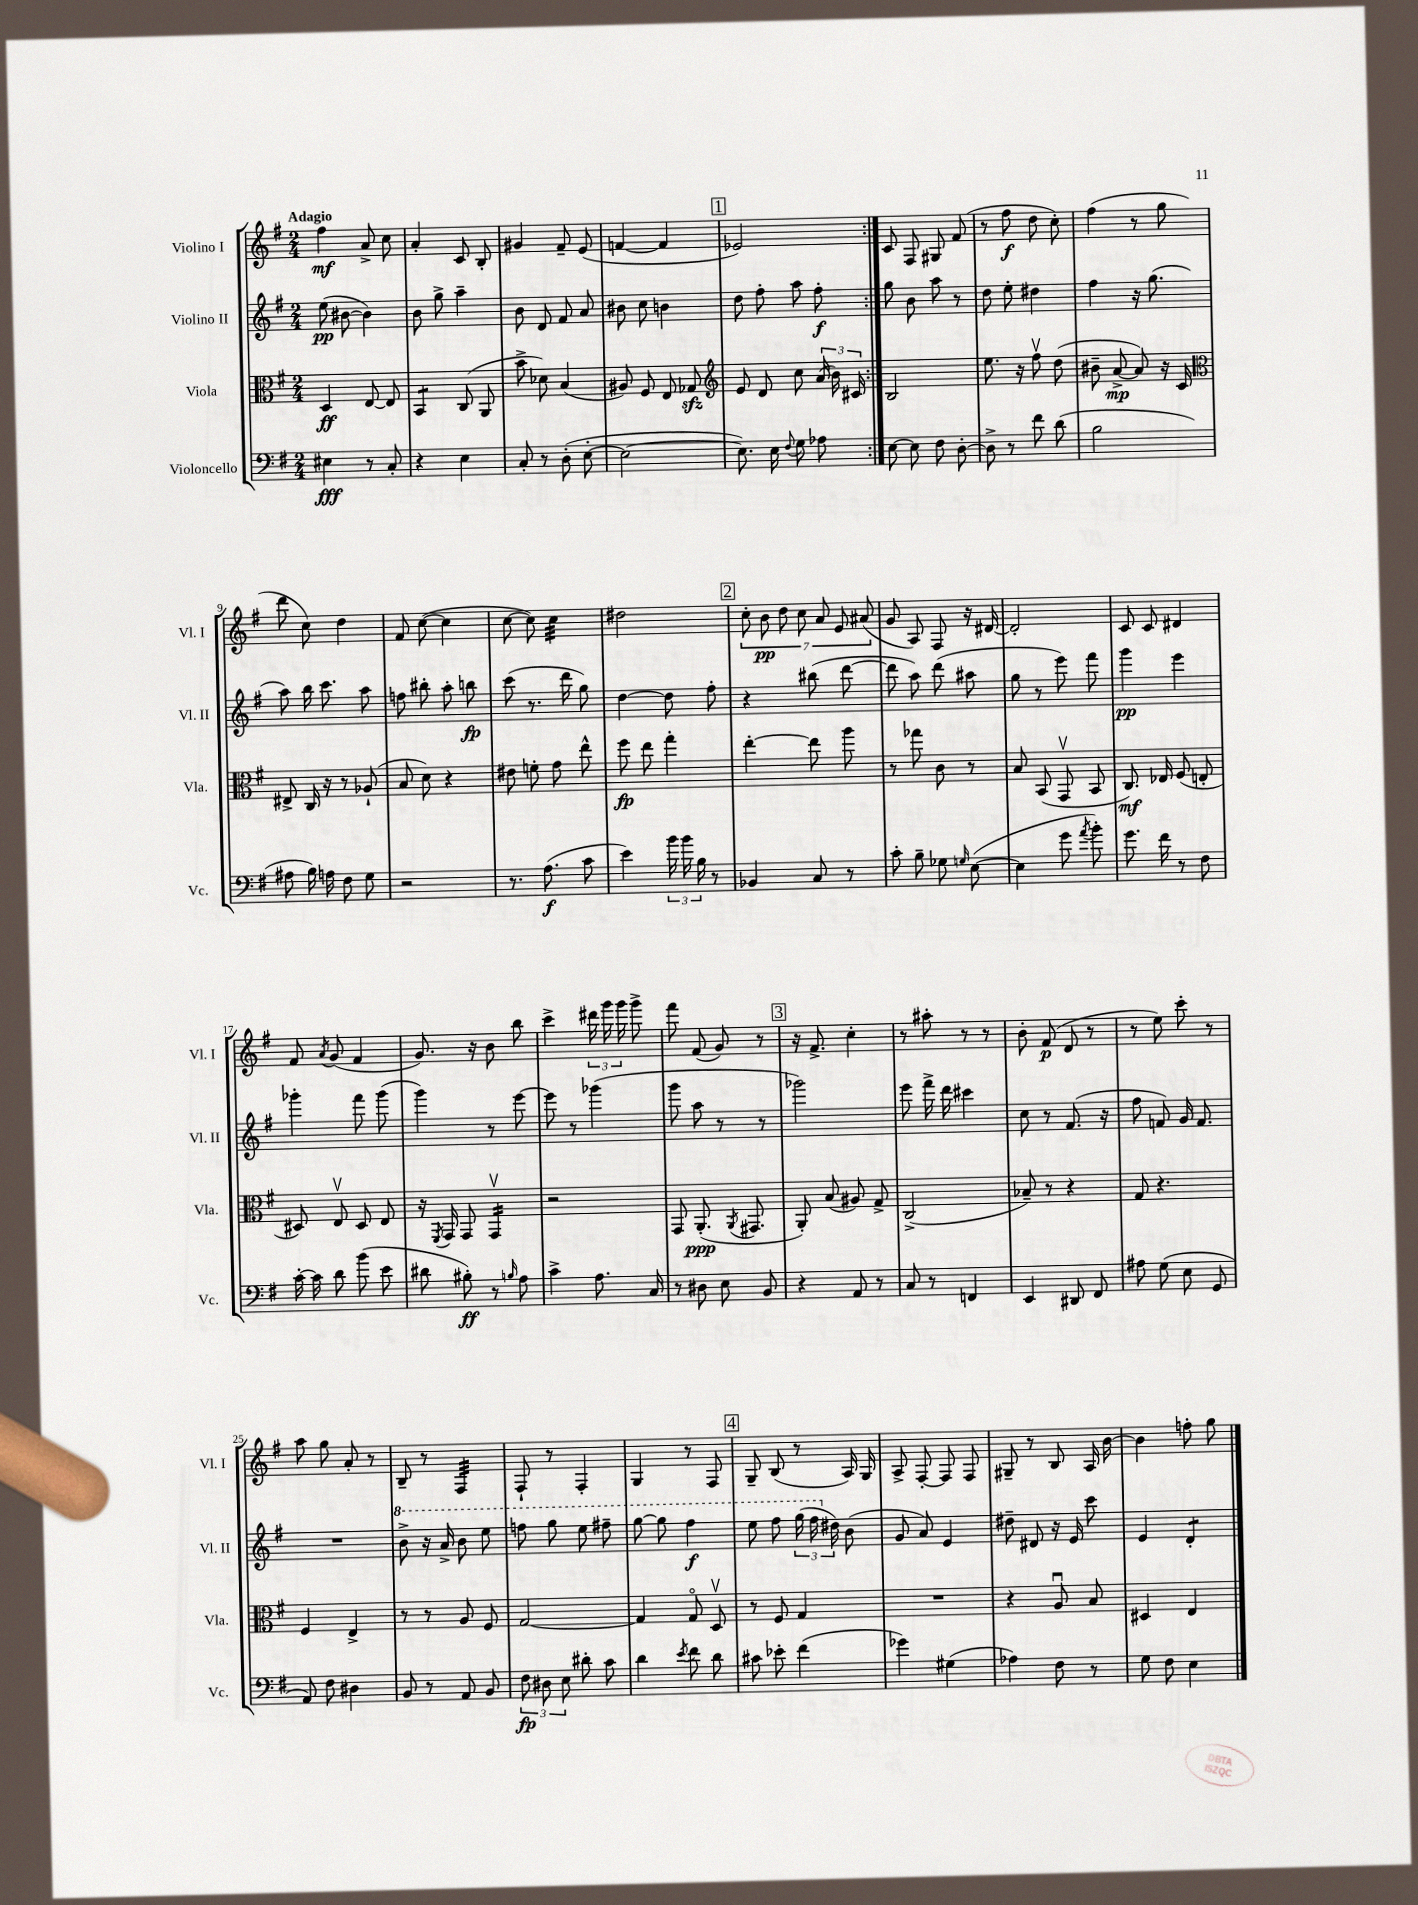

**kern	**kern	**kern	**kern
*staff4	*staff3	*staff2	*staff1
*clefF4	*clefC3	*clefG2	*clefG2
*k[f#]	*k[f#]	*k[f#]	*k[f#]
*M2/4	*M2/4	*M2/4	*M2/4
4E#	4D	(8ee	4ff#
.	.	[8b#	.
8r	[8E	4b#])	8a^
8C'	8E]	.	8cc
=	=	=	=
4r	4BB	8b	4a'
.	.	8gg^	.
4E	(8C	4aa~	8c
.	8AA	.	8B'
=	=	=	=
8C'	8b^	8b	4g#
8r	8d-)	8d	.
(8D'	(4B	8f#	8f#~
[8E'	.	8a	(8e
=	=	=	=
2E_	8A#)	8b#	[4f
.	8F#	8cc	.
.	8E	4b	4f]
.	8G-	.	.
=	=	=	=
*	*clefG2	*	*
8.E])	8e	8dd	2e-)
.	8d	8ff#'	.
16E	.	.	.
8qqF#	.	.	.
8G	8cc	8aa	.
8A-	(24a	8ff#'	.
.	24b)	.	.
.	24c#	.	.
=:|!	=:|!	=:|!	=:|!
[8E	2B	8gg	8c
8E]	.	8b	8F#
8F#	.	8aa	8G#
[8D'	.	8r	(8f#
=	=	=	=
8D^]	8.ee	8dd	8r
8r	.	8ee'	8ff#
.	16r	.	.
8f#	8ff#v	4dd#	8dd
(8d	(8dd	.	8cc')
=	=	=	=
2B	8b#~	4ff#	(4ff#
.	[8a^	.	.
.	8a])	16r	8r
.	.	(8.gg	.
.	16r	.	8gg
.	16c	.	.
=	=	=	=
*	*clefC3	*	*
8A#	8E#^	8aa)	8ddd
16B)	16C	16bb	8cc)
16A	16r	8.ccc	.
8F#	8r	.	4dd
8G	(8A-`	8aa	.
=	=	=	=
2r	8B	8ff	8f#
.	8d)	8bb#'	([8cc
.	4r	8aa'	4cc]
.	.	8bb	.
=	=	=	=
8.r	8e#	(8ccc	[8cc
.	8f'	8.r	8cc])
(8.A	.	.	.
.	8g	.	4cc
.	.	16ddd	.
8c	8ee^^	8gg)	.
=	=	=	=
4e)	8ff#	[4dd	2dd#
.	8ee	.	.
24b	4gg'	8dd]	.
24b	.	.	.
24B	.	.	.
8r	.	8ff#'	.
=	=	=	=
4BB-	[4ee'	4r	14cc'
.	.	.	14b
.	.	.	14dd
.	.	.	14cc
8C	8ee]	(8bb#	.
.	.	.	14a
.	.	.	14e
8r	8aa	[8ddd	.
.	.	.	(14a#
=	=	=	=
8c'	8r	8ddd]	8g
8B~	8gg-	8aa)	8A)
8G-	8c	(8ddd	8F#
16qqG	.	.	.
([8E	8r	8aa#	16r
.	.	.	[16d#
=	=	=	=
4E]	8B	8gg	2d#']
.	(8BB	8r	.
8g	8GGv	8eee)	.
8qa	.	.	.
8b')	8BB	8fff#	.
=	=	=	=
8.g	8.C)	4ggg	8c
.	.	.	8c
16f#	16E-	.	.
8r	(8F#	4eee	4d#
8F#	8E'	.	.
=	=	=	=
[16c'	8D#)	4ggg-'	8f#
16c]	.	.	.
.	.	.	8qa
8d	8Ev	.	(8g
(8b	8D#	8fff#	4f#
8e	8E	(8ggg-	.
=	=	=	=
8d#	16r	4ggg)	8.g)
.	8qFF#	.	.
.	16GG	.	.
8B#')	8GG	.	.
.	.	.	16r
8r	4GGv	8r	8b
16qqB	.	.	.
8A	.	[8eee	8bb
=	=	=	=
4c^	2r	8eee]	4ccc^
.	.	8r	.
8.A	.	(4ggg-	24ddd#
.	.	.	24ggg
.	.	.	24ggg
.	.	.	8ggg^
16C	.	.	.
=	=	=	=
8r	8GG	8ggg	8fff#
8D#	(8.AA'	8aa	(8f#
8E	.	8r	8g)
.	8qAA	.	.
.	8.GG#	.	.
8BB	.	8r	8r
=	=	=	=
4r	8AA')	2ggg-)	16r
.	.	.	8.f#^
.	(8B	.	.
8AA	8A#)	.	4cc'
8r	8G^	.	.
=	=	=	=
8C	(2C^	8eee	8r
8r	.	16fff#^	8aa#'
.	.	16ddd	.
4FF	.	4ccc#	8r
.	.	.	8r
=	=	=	=
4EE	8B-~)	8cc	8b'
.	8r	8r	(8f#
8DD#	4r	(8.f#	8d
8FF#	.	.	8r
.	.	16r	.
=	=	=	=
8A#	8G	8ff#	8r
(8G	4.r	8f)	8ee)
8E	.	16g	8ccc'
.	.	8.f	.
8GG	.	.	8r
=	=	=	=
8AA)	4F#	2r	8aa
8F#	.	.	8gg
4D#	4E^	.	8a'
.	.	.	8r
=	=	=	=
8BB	8r	8bb^	8B~
8r	8r	16r	8r
.	.	16aa^	.
8AA	8A	8bb	4F#
8BB	8F#	8eee	.
=	=	=	=
12F#	[2G	8fff	8F#`
12D#	.	.	.
.	.	8ggg	8r
12E	.	.	.
8d#'	.	8eee	4F#'
8c	.	8fff#~	.
=	=	=	=
4d	4G]	[8ggg	4G
.	.	8ggg]	.
8qe	.	.	.
8f#	8Go	4fff#	8r
8d	8Dv	.	8F#
=	=	=	=
8c#	8r	8eee	8G~
8e-'	8F#	8fff#	(8B
(4f#	4G	(24ggg	8r
.	.	24fff#	.
.	.	24dd#)	.
.	.	(8b	16A)
.	.	.	16G
=	=	=	=
4g-)	2r	8g	8A^
.	.	8a)	[8F#'
(4G#	.	4e	8F#]
.	.	.	8F#
=	=	=	=
4A-)	4r	8dd#~	8G#~
.	.	8d#	8r
8F#	8Au	16r	8B
.	.	16e	.
8r	8B	8ccc	16A
.	.	.	[16b
=	=	=	=
8G	4D#	4e	4b]
8F#	.	.	.
4E	4E	4d'	8ff'
.	.	.	8gg
==	==	==	==
*-	*-	*-	*-
